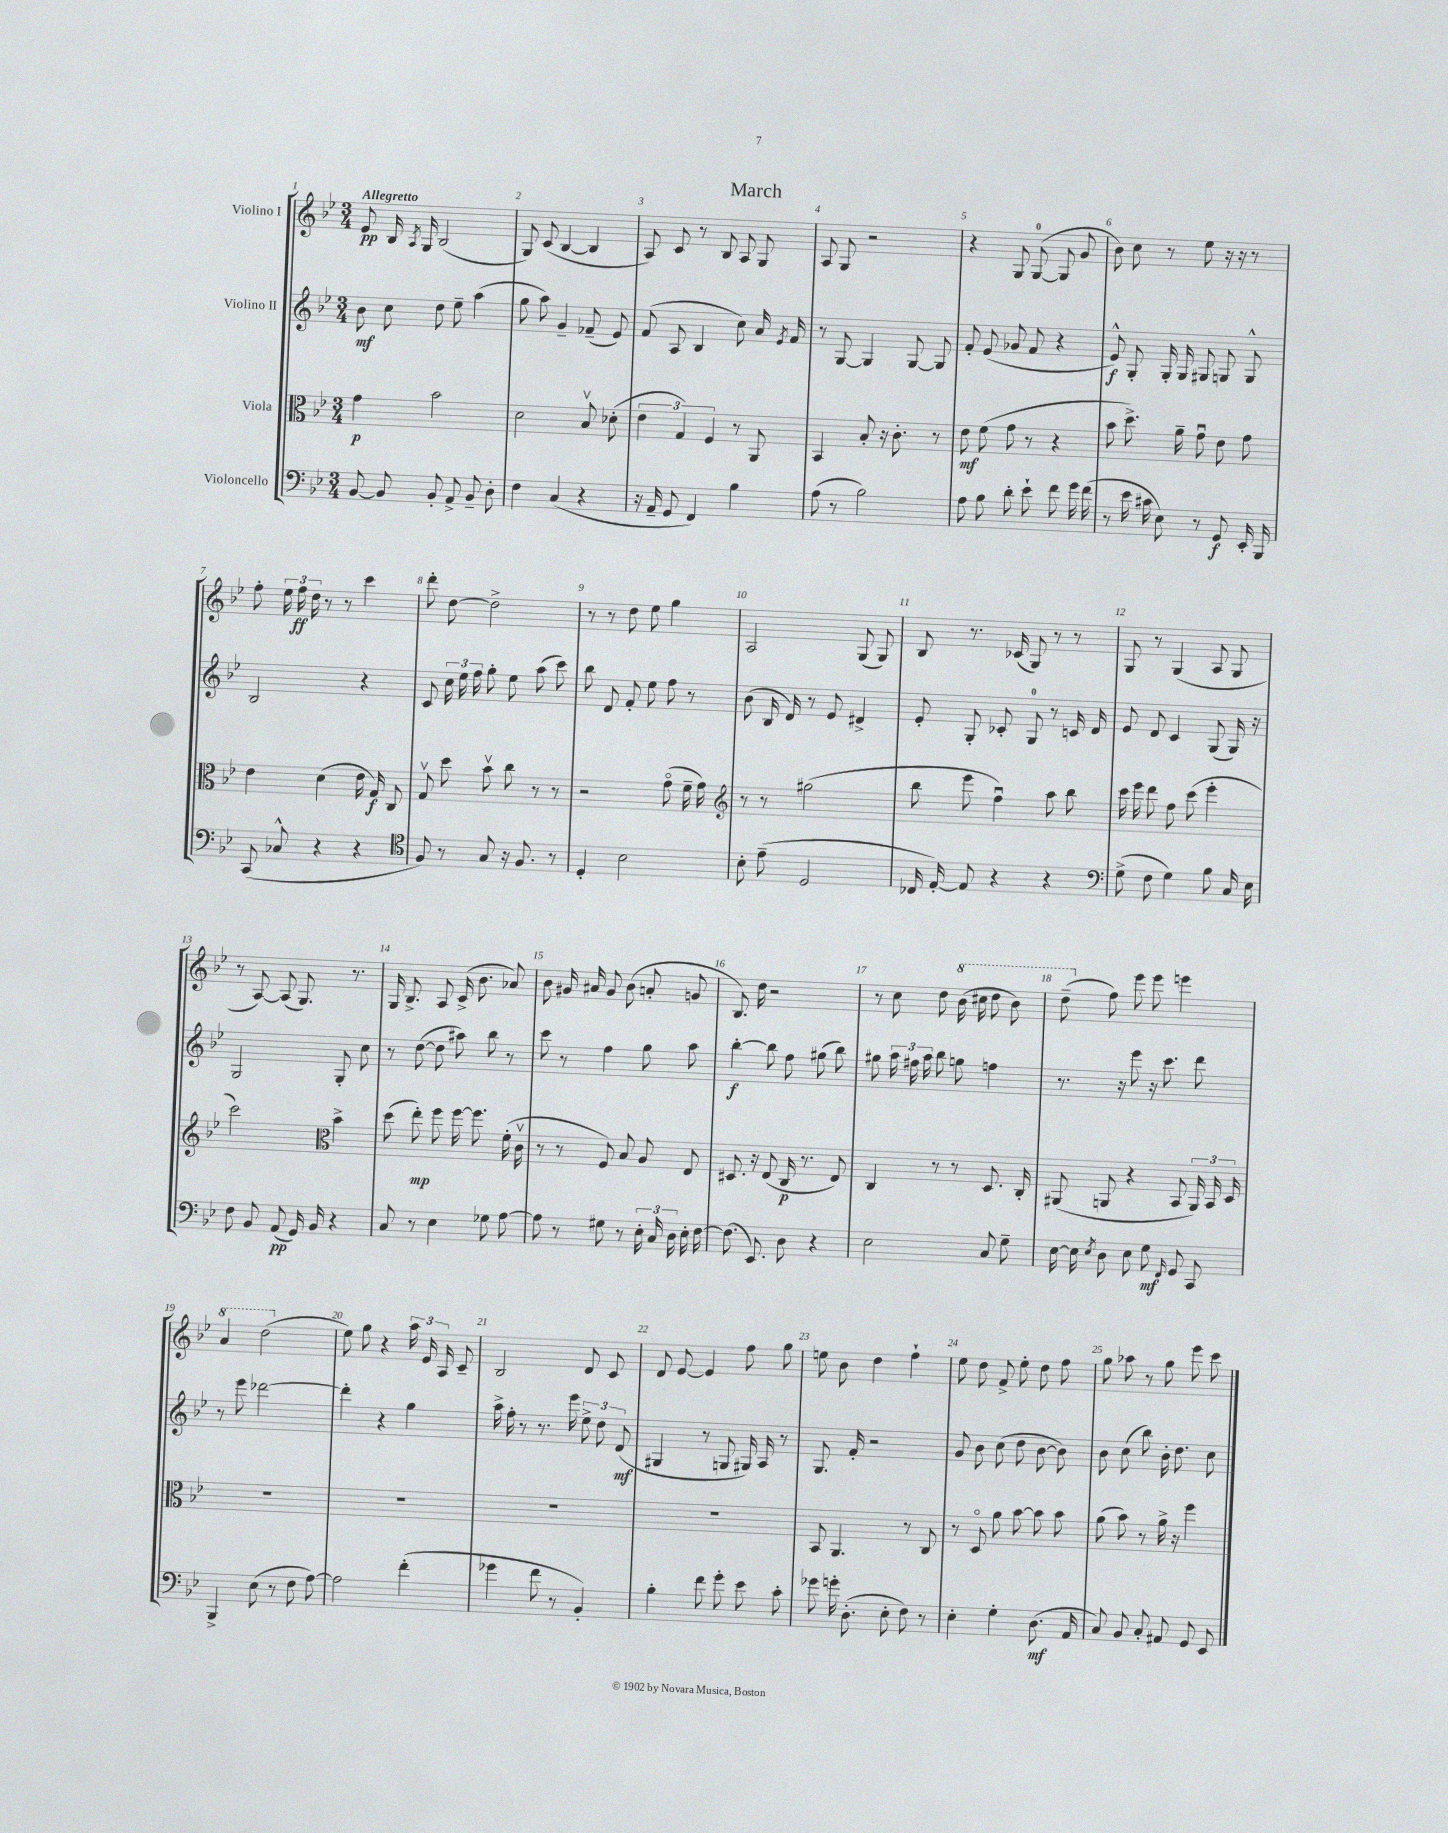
\header { title = "March" }
<<
\new StaffGroup <<
\new Staff = "s0" \with { instrumentName = "Violino I" } {
    \clef treble \key bes \major \numericTimeSignature \time 3/4 \tempo "Allegretto"
    \autoBeamOff ees'8\pp bes16 \acciaccatura { a8 } g16 bes2( |
    g8) c'8( bes4~ bes4 |
    a8) c'8 r8 bes8 a8 g8 |
    a8 g8 r2 |
    r4 g8 g8-0~( g8 g'8 |
    bes'8) c''8 r8 ees''8 r16 r16 r8 |
    f''8-. \tuplet 3/2 { ees''16 f''16\ff d''16 } r8 r8 c'''4 |
    d'''8-. d''8~ d''2-> |
    r8 r8 d''8 ees''8 g''4 |
    a2 g8( g8) |
    bes8 r8. ces'16( g8) r8 r8 |
    g8 r8 g4( a8 g8 |
    r8 a8~) a8( g8.) r8. |
    g16 bes8.-> a8 c'16->( bes'8. aes'8) |
    bes'8 gis'16 ais'16 gis'8 bes'8( a'8-. g'8 |
    bes8.) d''16 r2 |
    r8 c''8 d''8 \ottava #1 bes''16( cis'''16 d'''8 bes''8) |
    d'''8--( \ottava #0 f''8) ees'''8 ees'''8 e'''4 |
    \ottava #1 a''4 d'''2( \ottava #0 |
    ees''8) g''8 r4 \tuplet 3/2 { a''16 ees'16 a16 } c'8-- |
    bes2 d'8 c'8 |
    d'8 ees'8~ ees'4 f''8 g''8 |
    e''8 bes'8 d''4 f''4-! |
    ees''8 d''8 f'8-> ees''8-. d''8 f''8 |
    g''8 aes''8 r8 g''8 ees'''8 c'''8 \bar "|." |
}
\new Staff = "s1" \with { instrumentName = "Violino II" } {
    \clef treble \key bes \major \numericTimeSignature \time 3/4
    \autoBeamOff bes'8\mf c''8 d''8 ees''8-- a''4( |
    g''8 a''8) g'4-- fes'8--( ees'8) |
    f'8( a8 bes4 c''8) a'16 \acciaccatura { ees'8 } f'16 |
    r8 g8~ g4 g8~ g8 |
    f'8-. ees'8( ges'8 f'8 r4 |
    ees'8-^\f) g8-. g16-. g16 gis8 g8 g8-^ |
    bes2 r4 |
    c'8 \tuplet 3/2 { c''16 ees''16 f''16 } g''8-. ees''8 a''8( c'''8) |
    bes''8 d'8 f'8-. ees''8 f''8 r8 |
    bes'8( bes16 d'16) r8 ees'8 dis'4-> |
    ees'8-. g8-. ces'8-. g8-0 r8 c'16 d'16 |
    ees'8 d'8 c'4 g8( g16) r16 |
    g2 g8-. c''8 |
    r8 d''8~( d''8 ais''8) bes''8 r8 |
    c'''8 r8 f''4 g''8 a''8 |
    bes''4~-.\f bes''8 f''8 gis''8( bes''8) |
    gis''8 \tuplet 3/2 { a''16 fis''16 a''16 } bes''8 g''8 f''4 |
    r8. r16 ees'''8 r16 c'''8. d'''8 |
    r8 ees'''8 des'''2~ |
    des'''4-. r4 g''4 |
    a''16-> f''16-. r8 r8. ees'''16 \tuplet 3/2 { ees''8-> d''8 d'8\mf( } |
    gis4 r8 g8 gis16) a16 r8 |
    g8. f'16-. r2 |
    g'8 bes'8 c''8( d''8 bes'8~ bes'8) |
    bes'8 c''8( bes''8) bes'16-. d''8. c''8 \bar "|." |
}
\new Staff = "s2" \with { instrumentName = "Viola" } {
    \clef alto \key bes \major \numericTimeSignature \time 3/4
    \autoBeamOff g'4\p bes'2 |
    d'2 bes8\upbow des'8-.( |
    \tuplet 3/2 { ees'4 g4) f4 } r8 a,8 |
    bes,4 bes8-. r16 c'8.-. r8 |
    ees'8\mf f'8( g'8 r8 r4 |
    bes'8 d''8.->) a'16-- g'8\downbow ees'8 g'8 |
    ees'4 d'4( ees'16 g16\f) c8 |
    g8\upbow d''8 bes'8\upbow c''8 r8 r8 |
    r2 g'8\flageolet( f'16-- g'16) |
    \clef treble r8 r8 gis''2( |
    bes''8 ees'''8 f''4\downbow) a''8 bes''8 |
    c'''16 ees'''16 d'''8 f''8 c'''8( ees'''4-. |
    c'''2) \clef alto bes'4-> |
    d''8( ees''8-.\mp) f''8 f''16~ f''8. f'16-.( c'16\upbow |
    r8 r8 f8) bes8 a8 ees8 |
    dis8. r16 ees8( c16\p r8. ees8) |
    c4 r8 r8 d8. c16-. |
    ais,8( a,8 r4 bes,8 \tuplet 3/2 { a,16) bes,16 d16 } |
    R2. |
    R2. |
    R2. |
    R2. |
    bes,8 a,4. r8 c8 |
    r8 d8\flageolet a'8 bes'8~ bes'8 bes'8 |
    a'8( bes'8) r8 a'16-> r16 f''4 \bar "|." |
}
\new Staff = "s3" \with { instrumentName = "Violoncello" } {
    \clef bass \key bes \major \numericTimeSignature \time 3/4
    \autoBeamOff bes,8~ bes,8 bes,8-. a,8-> bes,8-- d8-. |
    f4 c4( r4 |
    r16 a,16-- g,8 f,4) bes4 |
    a8( r8 bes2) |
    a8 bes8 d'8-. ees'8-! f'8 g'16 f'16( |
    r8 ees'16 cis'16 ees8) r8 g,8\f ees,16-. bes,,16 |
    c,8( ces8-^ r4 r4 |
    \clef tenor f8) r8 g8 r16 f8. r8 |
    d4-. bes2 |
    bes8-. ees'8--( d2 |
    ces16 ees16~-.) ees8 r4 r4 |
    \clef bass g8->( f8 g4) bes8 c16 ees16 |
    f8 bes,8 a,8\pp( g,16) bes,16 r4 |
    c8 r8 ees4 ges8 a8~ |
    a8 r8 gis8 r8 \tuplet 3/2 { ees16-. c16 d16 } ees16-. f16~ |
    f8.( ees,8.) d8 r4 |
    ees2 c8 g8-- |
    ees16~ ees16 \acciaccatura { ees8 } d8 ees8 g8\mf \grace { f,16 } g,8 c,8 |
    bes,,4-> ees8( r8 f8 a8~) |
    a2 f'4-.( |
    ges'4 f'8 r8 bes,4-.) |
    bes4-. f'8 g'8-. ees'8 c'8-. |
    ges'8 g'16-. d8.-.( ees8-. f8) r8 |
    ees4-. g4-. d8.\mf( a,16 |
    c8) bes,8 c8-. ais,8 g,8 ees,8 \bar "|." |
}
>>
>>
\layout { \context { \Score \override BarNumber.break-visibility = ##(#f #t #t) barNumberVisibility = #all-bar-numbers-visible } }
